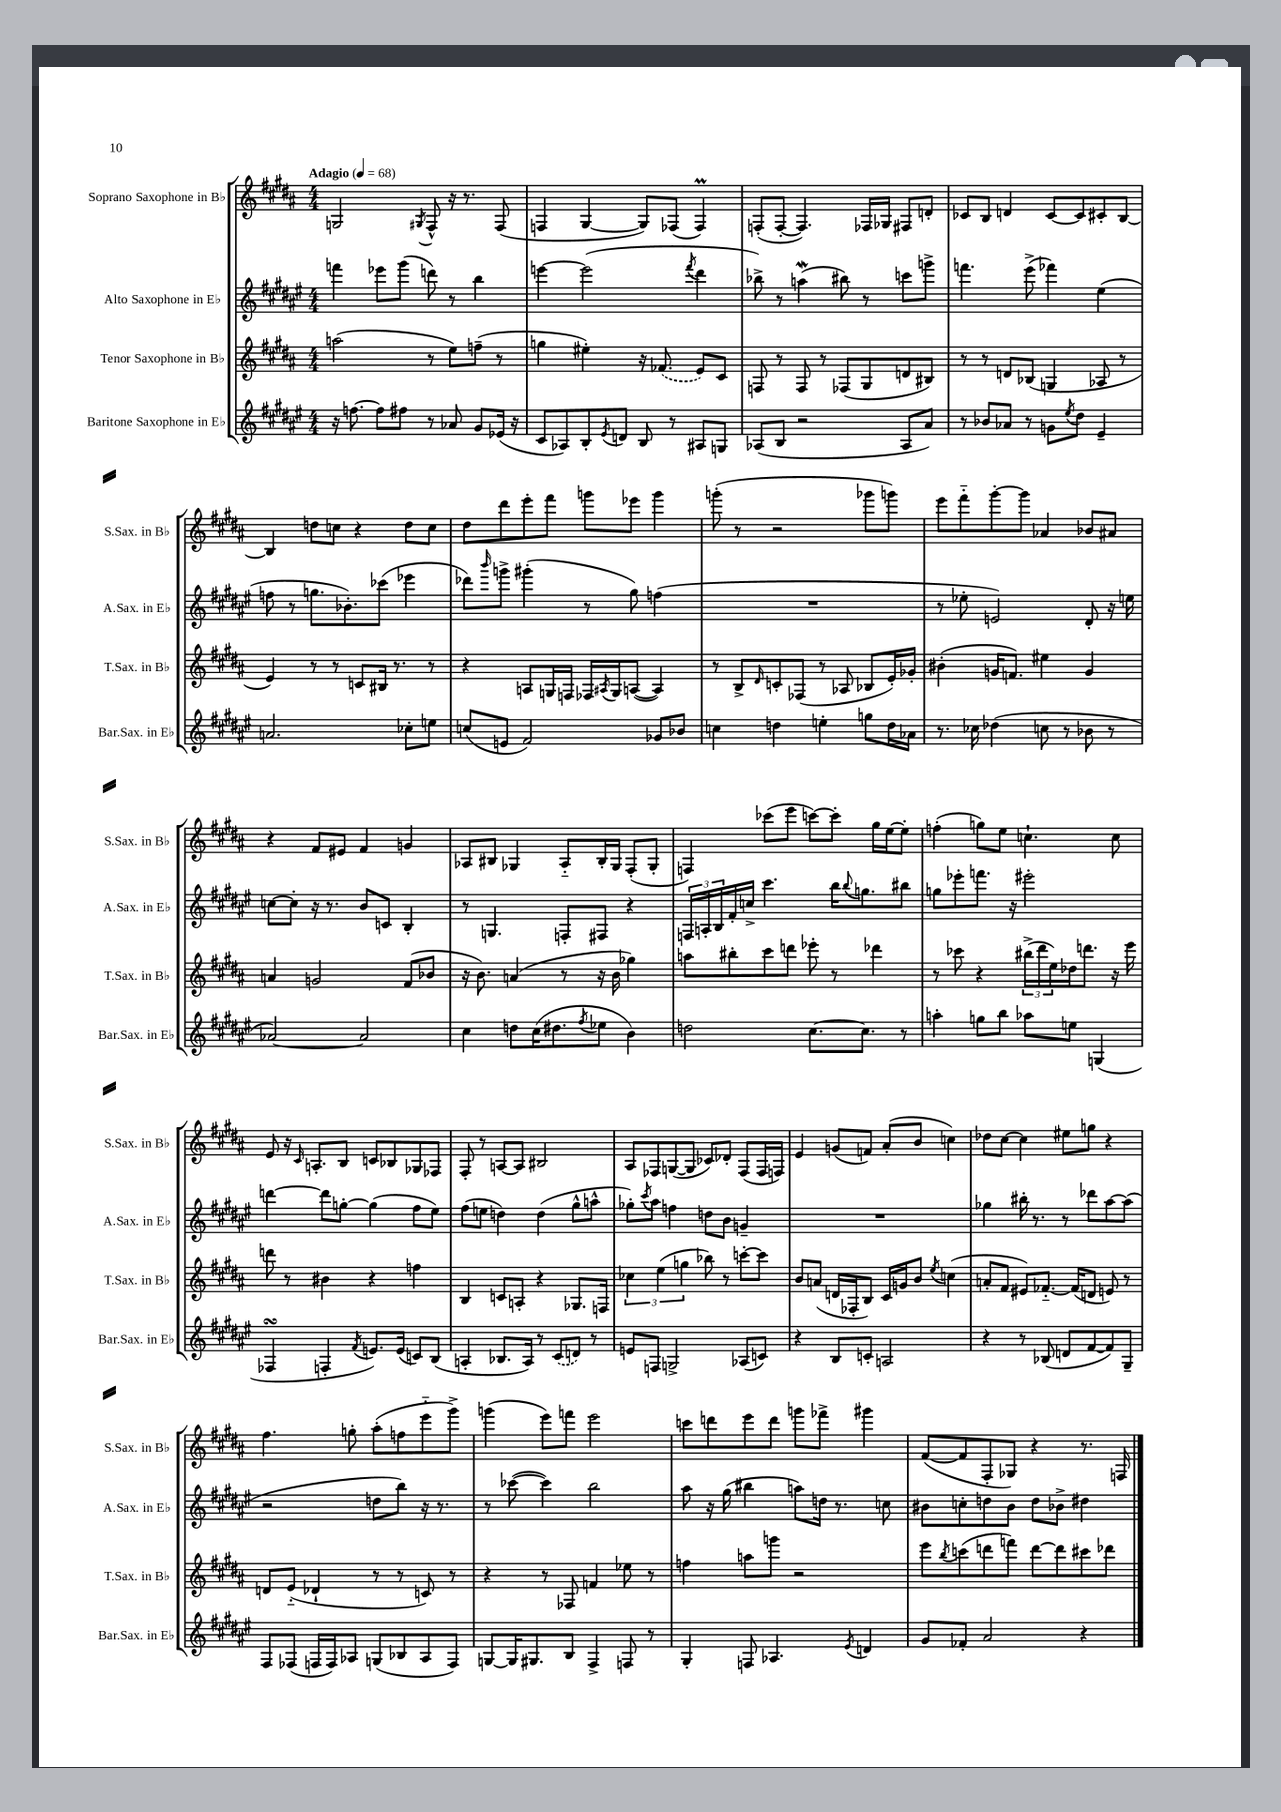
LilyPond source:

<<
\new StaffGroup <<
\new Staff = "s0" \with { instrumentName = "Soprano Saxophone in Bb" shortInstrumentName = "S.Sax. in Bb" } {
    \clef treble \key b \major \numericTimeSignature \time 4/4 \tempo "Adagio" 4 = 68
    g2 \acciaccatura { gis8 } fis8-^ r16 r8. fis8( |
    f4 gis4~ gis8) fes8( fes4\prall) |
    f8-.( f8~-. f4.) fes16 ges16 fis8 d'8-. |
    ces'8 b8 d'4 ces'8~ ces'8 cis'8-. b8~ |
    b4 d''8 c''8 r4 d''8 c''8 |
    dis''8 dis'''8 e'''8-. fis'''8 g'''8 ees'''8 g'''4 |
    g'''8-.( r8 r2 ges'''8 g'''8) |
    e'''8 fis'''8-_ gis'''8~-. gis'''8 aes'4 bes'8 ais'8 |
    r4 fis'8 eis'8 fis'4 g'4 |
    aes8 bis8 ges4 aes8-_ bis16-. ges16 fis8-.( ges8-. |
    f4) ces'''8( e'''8 c'''8~) c'''8-. gis''16 e''16~ e''8-. |
    f''4-.( g''8) e''8 c''4.-! c''8 |
    e'8 r16 \grace { cis'16 } a8.-. b8 c'8 bes8 ges8 fes8 |
    fis8-. r8 a8~ a8 bis2 |
    ais8 fes8 g8~( g8 ces'8) des'8-. fes8( fes16 f16) |
    e'4 g'8( f'8) ais'8-.( b'8 c''4) |
    des''8 cis''8~ cis''4 eis''8 g''8 r4 |
    fis''4. g''8-. ais''8-.( f''8 e'''8-_ gis'''8->) |
    g'''4( e'''8) f'''8 e'''2 |
    c'''8 d'''8 e'''8 d'''8 g'''8 fes'''8-> gis'''4 |
    fis'8~( fis'8 fis8-. ges8) r4 r8. f16 \bar "|." |
}
\new Staff = "s1" \with { instrumentName = "Alto Saxophone in Eb" shortInstrumentName = "A.Sax. in Eb" } {
    \clef treble \key fis \major \numericTimeSignature \time 4/4
    f'''4 ees'''8 gis'''8( d'''8) r8 b''4 |
    e'''4~ e'''2( \acciaccatura { fis'''8 } dis'''4 |
    bes''8->) r8 a''4\mordent( bis''8) r8 c'''8 g'''8-> |
    f'''4. eis'''8->( fes'''4) eis''4( |
    f''8 r8 g''8. bes'8.-.) ces'''8( ees'''4 |
    des'''8) \grace { b'''16 } g'''8-> gis'''4-.( r8 gis''8) f''4( |
    R1 |
    r8 ees''8-. e'2) dis'8-. r16 e''16 |
    c''8~ c''8-. r16 r8. b'8 c'8 b4-. |
    r8 g4. f8-. fis8 r4 |
    \tuplet 3/2 { f16 a16-. b16 } fis'16-. c''16-> cis'''4. b''16 \appoggiatura { b''8 } g''8. bis''8 |
    g''8 ees'''8-. f'''8. r16 eis'''2-. |
    d'''4~ d'''8 g''8~-. g''4( fis''8 eis''8) |
    fis''8( e''8 d''4) d''4( gis''8-^ a''8-^ |
    ges''8-.) \acciaccatura { cis'''8 } ais''8 f''4 d''8 b'8 g'4-- |
    R1 |
    ges''4 bis''16-. r8. r8 des'''8 ais''8~ ais''8( |
    r2 d''8 b''8) r16 r8. |
    r8 ces'''8~( ces'''4) b''2 |
    ais''8 r16 gis''16( bis''4 a''8) d''16 r8. c''8 |
    bis'8 c''8-. d''8 bis'8 d''8 bes'8-> dis''4 \bar "|." |
}
\new Staff = "s2" \with { instrumentName = "Tenor Saxophone in Bb" shortInstrumentName = "T.Sax. in Bb" } {
    \clef treble \key b \major \numericTimeSignature \time 4/4
    a''2( r8 e''8) f''8--( r8 |
    g''4 eis''4-.) r16 \once \slurDashed fes'8.( e'8) cis'8 |
    f8 r8 f8 r8 fes8( gis8 d'8 bis8) |
    r8 r8 d'8 bes8( g4 aes8 r8 |
    e'4) r8 r8 c'8 bis16 r8. r8 |
    r4 a8 g16 f16 fes16 \acciaccatura { ais8 } g16 a8~( a4) |
    r8 b8-> \grace { dis'16 } c'8-. fes8( r8 aes8 bes8 e'16-.) ges'16-. |
    bis'4-.( g'16 f'8.) eis''4 g'4 |
    a'4 g'2 fis'8( bes'8 |
    r16 b'8.) a'4( r8 r16 b'16 ges''4) |
    a''8 bis''8-. cis'''8 d'''8 ees'''8-. r8 des'''4 |
    r8 ces'''8 r4 \tuplet 3/2 { bis''16->( dis'''16 e''16) } des''16 d'''8. r16 e'''16 |
    d'''8 r8 bis'4 r4 f''4 |
    b4 c'8 a8-. r4 ges8. f16 |
    \tuplet 3/2 { ces''4 e''4( g''4 } bes''8) r8 c'''8~-. c'''8 |
    b'8 a'8( d'16 fes16-. b8) cis'16 g'16 b'8 \acciaccatura { e''8 } c''4( |
    a'8-. fis'8 eis'8) fes'8.~-_ fes'16( d'8 e'8) r8 |
    d'8 e'8-_( des'4-! r8 r8 c'8) r8 |
    r4 r8 fes8 f'4 ees''8 r8 |
    f''4 a''8 g'''8 r2 |
    e'''8 \acciaccatura { b''8 } c'''8( d'''8 f'''8) d'''8~ d'''8 cis'''8 des'''8 \bar "|." |
}
\new Staff = "s3" \with { instrumentName = "Baritone Saxophone in Eb" shortInstrumentName = "Bar.Sax. in Eb" } {
    \clef treble \key fis \major \numericTimeSignature \time 4/4
    r16 f''8.~ f''8 fis''8 r8 aes'8 gis'8 ees'16( r16 |
    cis'8 aes8) b8-. \acciaccatura { eis'8 } d'8 b8 r8 ais8 g8 |
    aes8( b8 r2 aes8 ais'8) |
    r8 bes'8 aes'8 r8 g'8 \acciaccatura { eis''8 } dis''8 eis'4-- |
    a'2. ces''8-. e''8 |
    c''8( e'8 fis'2) ges'8 bes'8 |
    c''4 d''4 e''4-. g''8 d''16 aes'16 |
    r8. ces''16 des''4( c''8 r8 bes'8 r8 |
    aes'2~) aes'2 |
    cis''4 d''8 cis''16( dis''8. \acciaccatura { fis''8 } ees''8 b'4) |
    d''2 cis''8.~ cis''8. r8 |
    a''4-. g''8 b''8 aes''8 e''8 g4( |
    fes4\turn f4-. \acciaccatura { fis'8 } e'8.) e'16( c'8) b8( |
    a4-. bes8. a16) r8 \once \slurDashed cis'8( d'8) r8 |
    e'8 f8 g2-> aes8( c'8) |
    r4 b8 c'8-. a2 |
    r4 r8 bes8( d'8 fis'8~ fis'8) gis8-- |
    fis8 fes8( f16 f16) aes8 g8( bes8 aes8 f8) |
    g8~ g16 gis8. b8 fis4-> f8 r8 |
    gis4-. f8 aes4. \acciaccatura { eis'8 } d'4 |
    gis'8 fes'8-. ais'2 r4 \bar "|." |
}
>>
>>
\layout { \context { \Score \remove "Bar_number_engraver" } }
